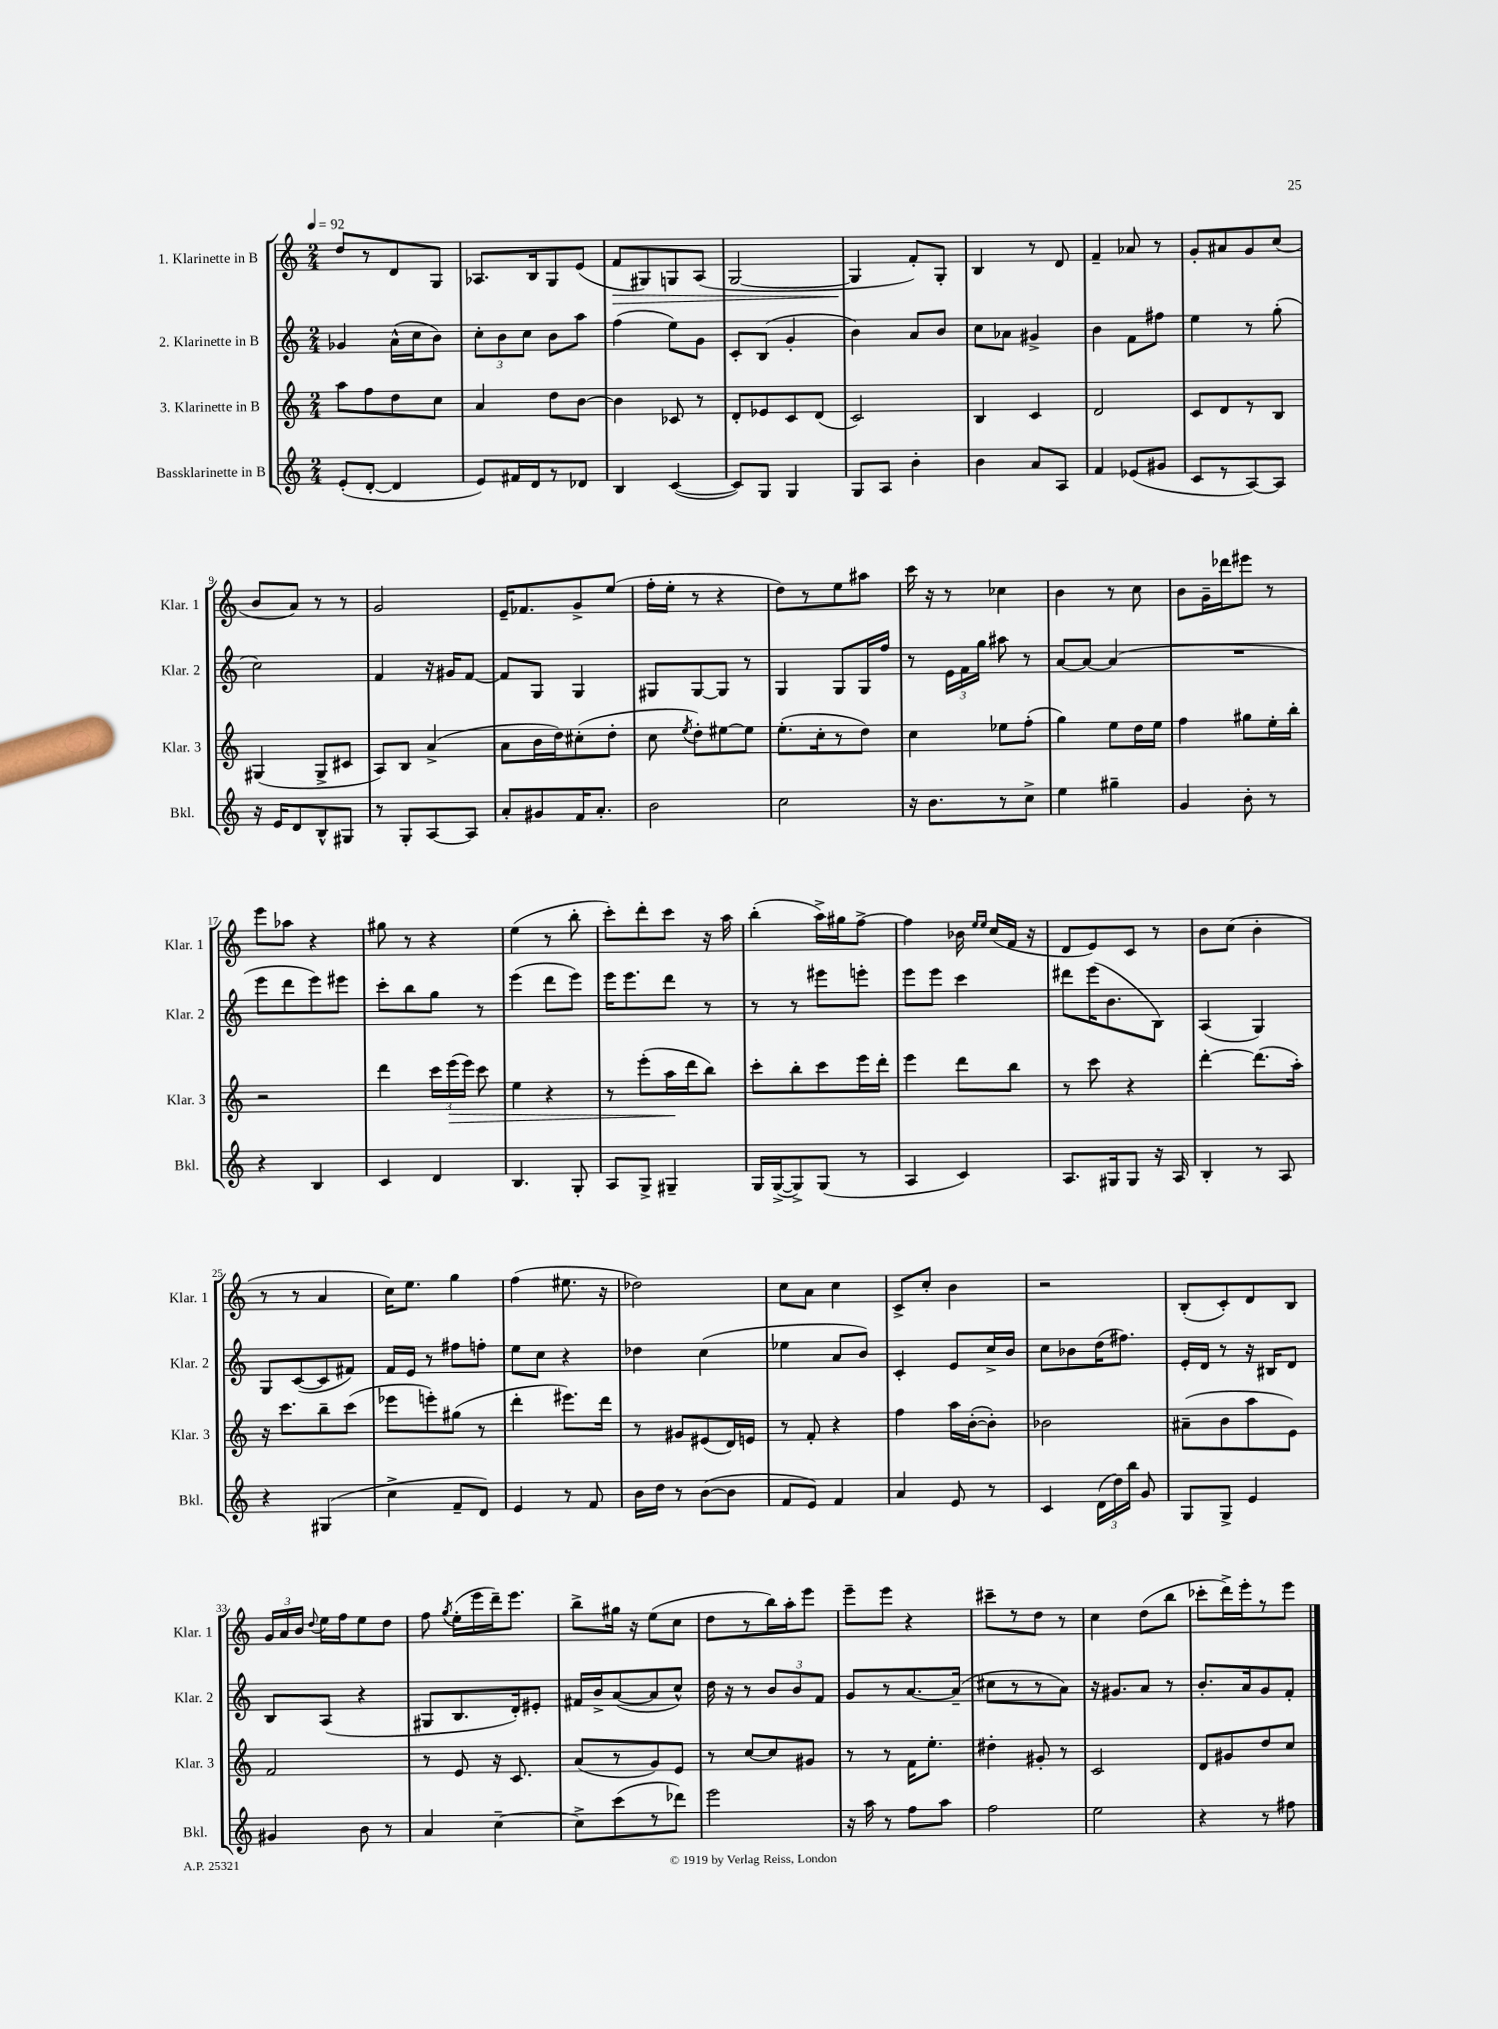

**kern	**kern	**dynam	**kern	**kern	**dynam
*part4	*part3	*part3	*part2	*part1	*part1
*staff4	*staff3	*staff3	*staff2	*staff1	*staff1
*I"Bassklarinette in B	*I"3. Klarinette in B	*	*I"2. Klarinette in B	*I"1. Klarinette in B	*
*I'Bkl.	*I'Klar. 3	*	*I'Klar. 2	*I'Klar. 1	*
*clefG2	*clefG2	*	*clefG2	*clefG2	*
*k[]	*k[]	*	*k[]	*k[]	*
*M2/4	*M2/4	*	*M2/4	*M2/4	*
*MM92	*MM92	*	*MM92	*MM92	*
=1	=1	=1	=1	=1	=1
(8e'/L	8aa\L	.	4g-X/	8dd/L	.
[8d'/J	8ff\	.	.	8r	.
4d/]	8dd\	.	(16a^^\LL	8d/	.
.	.	.	16cc\J	.	.
.	8cc\J	.	8b\J)	8G/J	.
=2	=2	=2	=2	=2	=2
8e/L)	4a/	.	12cc'\L	8.A-X/L	.
.	.	.	12b\	.	.
16f#X/L	.	.	.	.	.
.	.	.	12cc\J	.	.
16d/J	.	.	.	16B/k	.
8r	8dd\L	.	8b\L	8G/	.
8d-X/J	[8b\J	.	8aa\J	(8e/J	.
=3	=3	=3	=3	=3	=3
!	!	!	!	!	!LO:HP:b
4B/	4b\]	.	(4ff\	8f/L	>
.	.	.	.	8G#X/)	.
([4c/	8c-X/	.	8ee\L)	8Gn/	.
.	8r	.	8g\J	(8A/J	.
=4	=4	=4	=4	=4	=4
8c/L])	8d'/L	.	8c'/L	[2G/	.
8G/J	8e-X/	.	(8B/J	.	.
4G/	8c/	.	4g'/	.	.
.	(8d/J	.	.	.	.
=5	=5	=5	=5	=5	=5
8G/L	2c/)	.	4b\)	4G/]	.
8A/J	.	.	.	.	.
4b'\	.	.	8a/L	8f'/L)	]
.	.	.	8b/J	8G'/J	.
=6	=6	=6	=6	=6	=6
4b\	4B/	.	8cc\L	4B/	.
.	.	.	8a-X\J	.	.
8a/L	4c/	.	4g#X^/	8r	.
8A/J	.	.	.	8d/	.
=7	=7	=7	=7	=7	=7
4f/	2d/	.	4b\	4f~/	.
(8e-X/L	.	.	8f\L	8a-X/	.
8g#X/J	.	.	8ff#X\J	8r	.
=8	=8	=8	=8	=8	=8
8c/L	8c/L	.	4ee\	8g'/L	.
8r	8d/	.	.	8a#X/	.
[8A/)	8r	.	8r	8g/	.
8A/J]	8B/J	.	(8gg'\	(8cc/J	.
!!LO:LB:g=z
=9	=9	=9	=9	=9	=9
16r	(4G#X/	.	2cc\)	8b/L	.
16e/KL	.	.	.	.	.
8d/	.	.	.	8a/J)	.
8B^^/	8G#^/L	.	.	8r	.
8G#X/J	8c#X/J	.	.	8r	.
=10	=10	=10	=10	=10	=10
8r	8A/L)	.	4f/	2g/	.
8G'/L	8B/J	.	.	.	.
[8A/	(4a^/	.	16r	.	.
.	.	.	16g#X/KL	.	.
8A/J]	.	.	[8f/J	.	.
=11	=11	=11	=11	=11	=11
8a'/L	8a\L	.	8f/L]	16e~/KL	.
.	.	.	.	8.f-X/	.
8g#X/	16b\L	.	8G/J	.	.
.	16dd\J)	.	.	.	.
16f/K	(8cc#X'\	.	4G/	8g^/	.
8.a'/J	.	.	.	.	.
.	8dd'\J	.	.	(8ee/J	.
=12	=12	=12	=12	=12	=12
2b\	8cc\	.	8G#X/L	16ff'\LL	.
.	.	.	.	16ee'\JJ	.
.	8qee/	.	.	.	.
.	8dd'\L)	.	[8G#/	8r	.
.	[8ee#X\	.	8G#/J]	4r	.
.	8ee#\J]	.	8r	.	.
=13	=13	=13	=13	=13	=13
2cc\	(8.ee'\L	.	4G/	8dd\L)	.
.	.	.	.	8r	.
.	16cc'\k	.	.	.	.
.	8r	.	8G/L	8ee\	.
.	8dd\J)	.	16G/L	8aa#X\J	.
.	.	.	16ff/JJ	.	.
=14	=14	=14	=14	=14	=14
16r	4cc\	.	8r	16ccc\	.
8.b\L	.	.	.	16r	.
.	.	.	24e\LL	8r	.
.	.	.	24f\	.	.
.	.	.	24gg\JJ	.	.
8r	8ee-X\L	.	8aa#X\	4cc-X\	.
8cc^\J	(8ff'\J	.	8r	.	.
=15	=15	=15	=15	=15	=15
4ee\	4gg\)	.	[8a/L	4b\	.
.	.	.	8a/J_	.	.
4gg#X~\	8ee\L	.	(4a/]	8r	.
.	16dd\L	.	.	8cc\	.
.	16ee\JJ	.	.	.	.
=16	=16	=16	=16	=16	=16
4g/	4ff\	.	2r	8b\L	.
.	.	.	.	16g~\L	.
.	.	.	.	16ddd-X\J	.
8b'\	8gg#X\L	.	.	8eee#X\J	.
8r	16ee'\L	.	.	8r	.
.	16bb'\JJ	.	.	.	.
!!LO:LB:g=z
=17	=17	=17	=17	=17	=17
4r	2r	.	8eee\L	8eee\L	.
.	.	.	8ddd\	8aa-X\J	.
4B/	.	.	8eee\)	4r	.
.	.	.	8eee#X\J	.	.
=18	=18	=18	=18	=18	=18
4c/	4ddd\	.	8ccc'\L	8gg#X\	.
.	.	.	8bb\	8r	.
4d/	24ccc\LL	.	8gg\J	4r	.
!	!	!LO:HP:b	!	!	!
.	(24eee\	>	.	.	.
.	24eee\JJ)	.	.	.	.
.	8ccc\	.	8r	.	.
=19	=19	=19	=19	=19	=19
4.B/	4ee\	.	(4eee\	(4ee\	.
.	4r	.	8ddd\L	8r	.
8G'/	.	.	8eee\J)	8bb'\	.
=20	=20	=20	=20	=20	=20
8A/L	8r	.	16eee\KL	8ccc'\L)	.
.	.	.	8.eee\	.	.
8G^/J	(8eee'\L	.	.	8ddd'\	.
4G#X~/	16aa\L	.	8ddd\J	8ccc\J	.
.	16ddd\J	]	.	.	.
.	8bb\J)	.	8r	16r	.
.	.	.	.	16aa\	.
=21	=21	=21	=21	=21	=21
16G/LL	8ccc'\L	.	8r	(4bb'\	.
([16G^/J	.	.	.	.	.
8G^/])	8bb'\	.	8r	.	.
(8G/J	8ccc\	.	8eee#X\L	16aa^\LL)	.
.	.	.	.	16gg#X\J	.
8r	16eee\L	.	8eeen'\J	[8ff^\J	.
.	16ddd'\JJ	.	.	.	.
=22	=22	=22	=22	=22	=22
4A/	4eee\	.	8eee\L	4ff\]	.
.	.	.	8eee\J	.	.
4c/)	8ddd\L	.	4ccc\	16b-X\	.
.	.	.	.	16qqee/LL	.
.	.	.	.	16qqee/JJ	.
.	.	.	.	(16cc/LL	.
.	8bb\J	.	.	16f/JJ	.
.	.	.	.	16r	.
=23	=23	=23	=23	=23	=23
8.A/L	8r	.	8ddd#X\L	8d/L	.
.	8ccc\	.	(16eee\K	8e/)	.
16G#X/k	.	.	8.b\	.	.
8G#/J	4r	.	.	8c/J	.
16r	.	.	8B\J)	8r	.
16A/	.	.	.	.	.
=24	=24	=24	=24	=24	=24
4B'/	[4ddd'\	.	(4A/	8b\L	.
.	.	.	.	(8cc\J	.
8r	(8.ddd\L]	.	4G/)	4b'\	.
8A/	.	.	.	.	.
.	16aa'\Jk)	.	.	.	.
!!LO:LB:g=z
=25	=25	=25	=25	=25	=25
4r	16r	.	8G/L	8r	.
.	8.ccc\L	.	.	.	.
.	.	.	([8c/	8r	.
(4G#X/	8bb~\	.	8c/]	4a/	.
.	(8ccc\J	.	8f#X/J)	.	.
=26	=26	=26	=26	=26	=26
4cc^\	8eee-X\L	.	16f/LL	16cc\KL)	.
.	.	.	16e/JJ	8.ee\J	.
.	8eeen'\)	.	8r	.	.
8f~/L	(8gg#X\J	.	8ff#X\L	4gg\	.
8d/J)	8r	.	8ffn'\J	.	.
=27	=27	=27	=27	=27	=27
4e/	4ddd'\	.	8ee\L	(4ff\	.
.	.	.	8cc\J	.	.
8r	8.eee#X\L)	.	4r	8.ee#X\	.
8f/	.	.	.	.	.
.	16ddd\Jk	.	.	16r	.
=28	=28	=28	=28	=28	=28
16b\LL	8r	.	4dd-X\	2dd-X\)	.
16dd\JJ	.	.	.	.	.
8r	8g#X/L	.	.	.	.
([8b\L	(8e#X/	.	(4cc\	.	.
8b\J]	16d/L)	.	.	.	.
.	16en/JJ	.	.	.	.
=29	=29	=29	=29	=29	=29
8f/L	8r	.	4ee-X\	8cc\L	.
8e/J)	8f'/	.	.	8a\J	.
4f/	4r	.	8a/L	4cc\	.
.	.	.	8b/J)	.	.
=30	=30	=30	=30	=30	=30
4a/	4ff\	.	4c'/	8c^/L	.
.	.	.	.	8cc'/J	.
8e/	16aa\LL	.	8e/L	4b\	.
.	([16b'\J	.	.	.	.
8r	8b'\J])	.	16cc^/L	.	.
.	.	.	16b/JJ	.	.
=31	=31	=31	=31	=31	=31
4c/	2b-X\	.	8cc\L	2r	.
.	.	.	8b-X\	.	.
(24d\LL	.	.	(16dd\K	.	.
24dd\)	.	.	.	.	.
.	.	.	8.ff#X\J)	.	.
24bb\JJ	.	.	.	.	.
8g/	.	.	.	.	.
=32	=32	=32	=32	=32	=32
8G/L	(8a#X~\L	.	16e'/LL	(8B'/L	.
.	.	.	16d/JJ	.	.
8G^/J	8b\	.	8r	8c'/)	.
4e/	8aa\	.	16r	8d/	.
.	.	.	16B#X/KL	.	.
.	8e\J)	.	8d/J	8B/J	.
!!LO:LB:g=z
=33	=33	=33	=33	=33	=33
4g#X/	2f/	.	8B/L	24g/LL	.
.	.	.	.	24a/	.
.	.	.	.	24b/JJ	.
.	.	.	.	8qqdd/	.
.	.	.	(8A/J	16ee\LL	.
.	.	.	.	16ff\J	.
8b\	.	.	4r	8ee\	.
8r	.	.	.	8dd\J	.
=34	=34	=34	=34	=34	=34
4a/	8r	.	8G#X/L	8ff\	.
.	.	.	.	8qgg/	.
.	8e/	.	8.B/	(16ee'\LL	.
.	.	.	.	16eee\	.
[4cc~\	16r	.	.	16ddd~\J)	.
.	8.c/	.	16d'/k)	8.eee\J	.
.	.	.	8e#X'/J	.	.
=35	=35	=35	=35	=35	=35
8cc^\L]	(8a/L	.	16f#X/LL	8bb^\L	.
.	.	.	16b^/J	.	.
(8ccc\	8r	.	([8a/	16gg#X\Jk	.
.	.	.	.	16r	.
8r	8g/)	.	8a/]	(8ee\L	.
8ddd-X\J)	8e/J	.	8cc^^/J)	8cc\J	.
=36	=36	=36	=36	=36	=36
2eee\	8r	.	16dd\	8dd\L	.
.	.	.	16r	.	.
.	[8cc/L	.	8r	8r	.
.	8cc/]	.	12b/L	16bb\L)	.
.	.	.	.	16aa'\J	.
.	.	.	12b/	.	.
.	8g#X/J	.	.	8eee\J	.
.	.	.	12f/J	.	.
=37	=37	=37	=37	=37	=37
16r	8r	.	8g/L	8eee~\L	.
16aa\	.	.	.	.	.
8r	8r	.	8r	8eee\J	.
8ff\L	16f\KL	.	[8.a/	4r	.
.	8.ee'\J	.	.	.	.
8aa\J	.	.	.	.	.
.	.	.	(16a~/Jk]	.	.
=38	=38	=38	=38	=38	=38
2ff\	4dd#X'\	.	8cc#X\L	8ccc#X~\L	.
.	.	.	8r	8r	.
.	8g#X'/	.	8r	8dd\J	.
.	8r	.	8a\J)	8r	.
=39	=39	=39	=39	=39	=39
2ee\	2c/	.	16r	4cc\	.
.	.	.	8.g#X/L	.	.
.	.	.	8a/J	(8dd\L	.
.	.	.	8r	8bb\J	.
=40	=40	=40	=40	=40	=40
4r	8d/L	.	8.b'/L	8ccc-X'\L	.
.	8g#X/	.	.	16ddd^\L)	.
.	.	.	16a/k	16eee'\J	.
8r	8dd/	.	8g/	8r	.
8ff#X\	8cc/J	.	8f'/J	8eee\J	.
==	==	==	==	==	==
*-	*-	*-	*-	*-	*-
